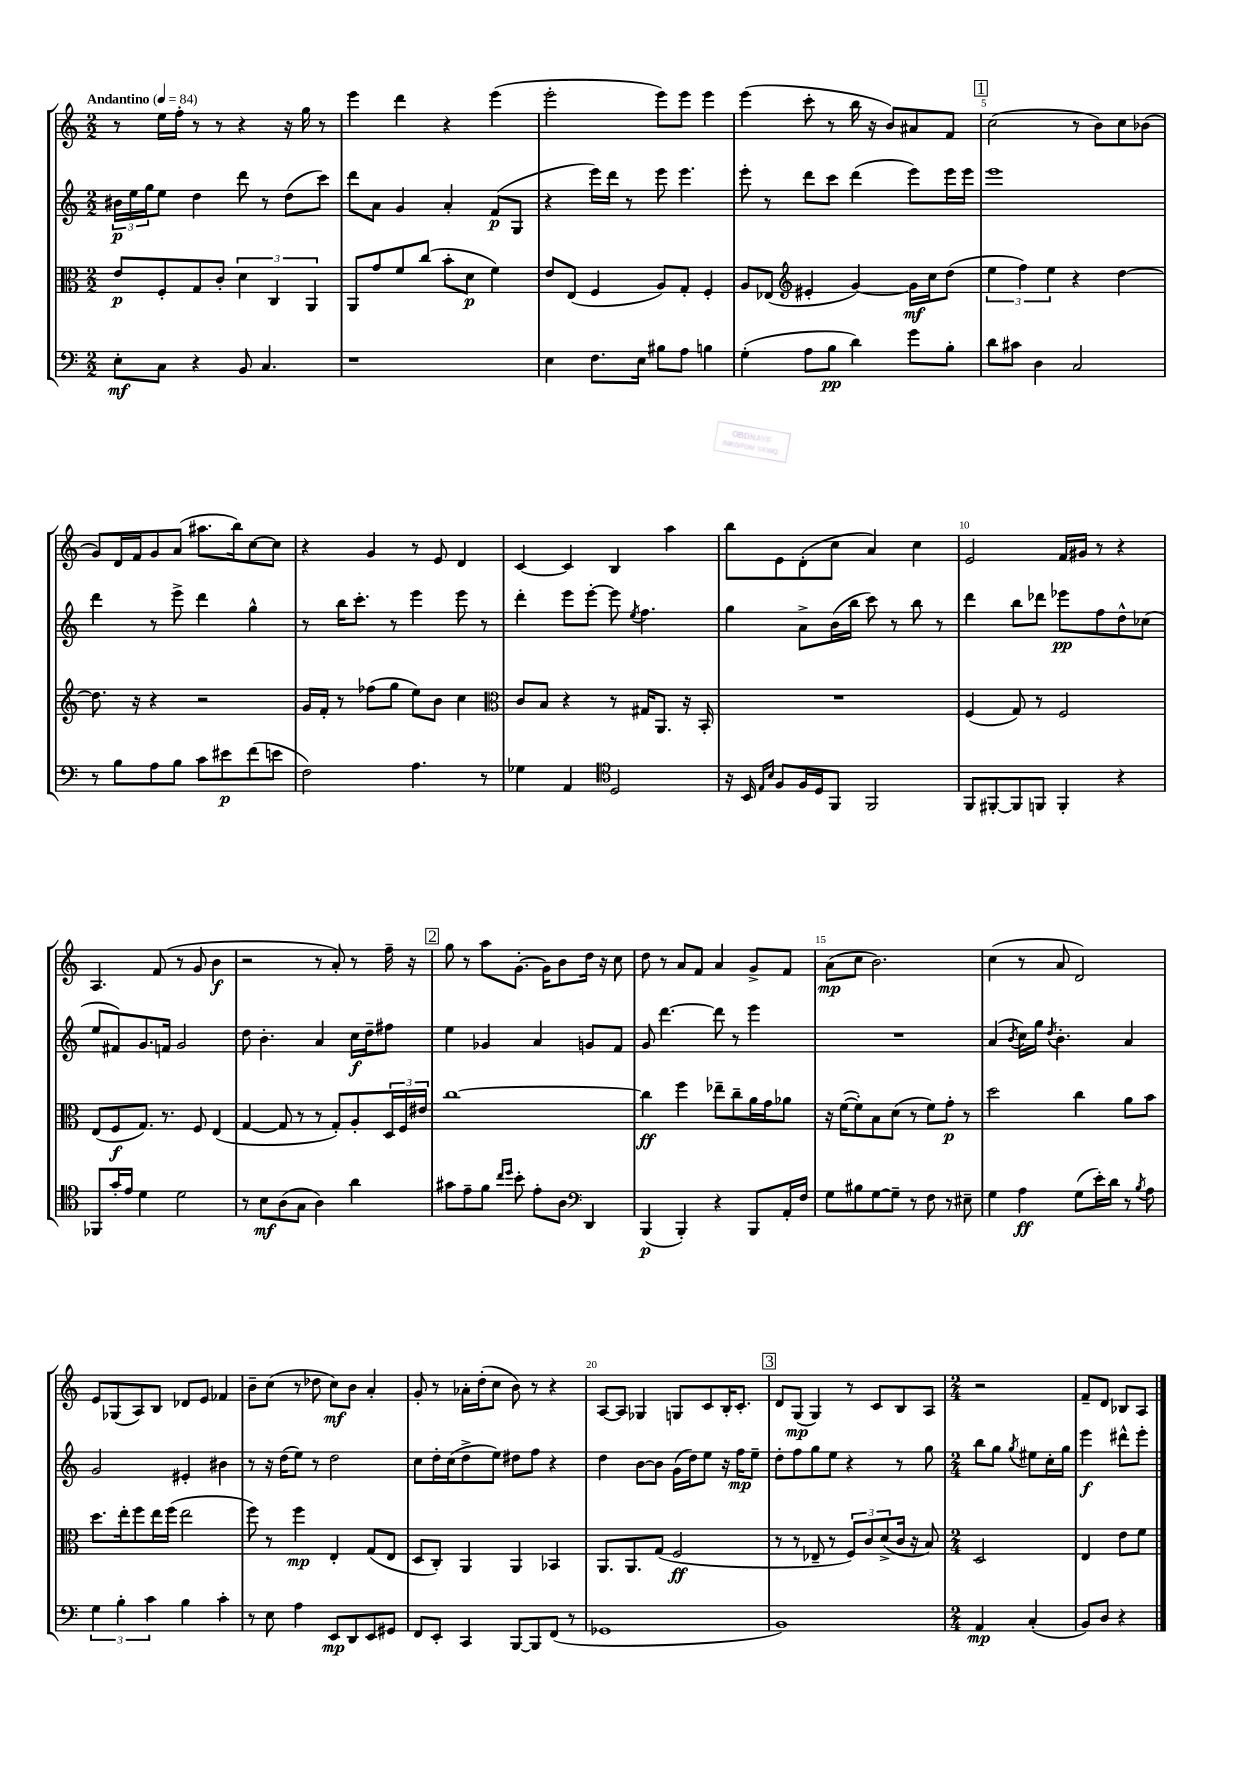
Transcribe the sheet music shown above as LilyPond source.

<<
\new StaffGroup <<
\new Staff = "s0" {
    \clef treble \key c \major \numericTimeSignature \time 2/2 \tempo "Andantino" 4 = 84
    r8 e''16 f''16-. r8 r8 r4 r16 g''16 r8 |
    e'''4 d'''4 r4 e'''4( |
    e'''2-. e'''8) e'''8 e'''4 |
    e'''4( c'''8-. r8 b''16 r16 b'8) ais'8 f'8 |
    \mark \markup { \box "1" } c''2( r8 b'8) c''8 bes'8( |
    g'8) d'16 f'16 g'8 a'8( ais''8. b''16) c''8~ c''8 |
    r4 g'4 r8 e'8 d'4 |
    c'4~ c'4 b4 a''4 |
    b''8 e'8 d'8-.( c''8 a'4) c''4 |
    e'2 f'16 gis'16 r8 r4 |
    a4. f'8( r8 g'8 b'4\f |
    r2 r8 a'8-.) r8 f''16-- r16 |
    \mark \markup { \box "2" } g''8 r8 a''8 g'8.~-. g'16 b'8 d''16 r16 c''8 |
    d''8 r8 a'8 f'8 a'4 g'8-> f'8 |
    a'8\mp( c''8 b'2.) |
    c''4( r8 a'8 d'2) |
    e'8 ges8( a8) b8 des'8 e'8 fes'4 |
    b'8-- c''8( r8 des''8 c''8\mf) b'8 a'4-. |
    g'8-. r8 aes'16-. d''16-.( c''8 b'8) r8 r4 |
    a8~ a8 ges4 g8 c'8 b16-. c'8.-. |
    \mark \markup { \box "3" } d'8 g8\mp( g4) r8 c'8 b8 a8 |
    \numericTimeSignature \time 2/4 r2 |
    f'8-- d'8 bes8 a8 \bar "|." |
}
\new Staff = "s1" {
    \clef treble \key c \major \numericTimeSignature \time 2/2
    \tuplet 3/2 { bis'16\p e''16 g''16 } e''8 d''4 d'''8 r8 d''8( c'''8) |
    d'''8 a'8 g'4 a'4-. f'8\p( g8 |
    r4 e'''16) d'''16 r8 e'''8 e'''4. |
    e'''8-. r8 d'''8 c'''8 d'''4( e'''8) e'''16 e'''16 |
    \mark \markup { \box "1" } e'''1 |
    d'''4 r8 e'''8-> d'''4 g''4-^ |
    r8 b''16 c'''8.-. r8 e'''4 e'''8 r8 |
    d'''4-. e'''8 e'''8~-. e'''8 \acciaccatura { e''8 } f''4. |
    g''4 a'8-> b'16( b''16 c'''8) r8 b''8 r8 |
    d'''4 b''8 des'''8 ees'''8\pp f''8 d''8-^ ces''8( |
    e''8 fis'8) g'8. f'16 g'2 |
    d''8 b'4.-. a'4 c''16\f d''16-- fis''8 |
    \mark \markup { \box "2" } e''4 ges'4 a'4 g'8 f'8 |
    g'8 d'''4.~ d'''8 r8 e'''4 |
    R1 |
    a'4( \acciaccatura { b'8 } c''16) g''16 \acciaccatura { d''8 } b'4.-. a'4 |
    g'2 eis'4-. bis'4 |
    r8 r16 d''16( e''8) r8 d''2 |
    c''8 d''16-. c''16( d''8-> e''8) dis''8 f''8 r4 |
    d''4 b'8~ b'8 g'16( d''16) e''8 r16 f''16\mp e''8-- |
    \mark \markup { \box "3" } d''8-. f''8 g''8 e''8 r4 r8 g''8 |
    \numericTimeSignature \time 2/4 b''8 g''8 \acciaccatura { g''8 } eis''8 c''16-. g''16 |
    e'''4\f dis'''8-^ e'''8-. \bar "|." |
}
\new Staff = "s2" {
    \clef alto \key c \major \numericTimeSignature \time 2/2
    e'8\p f8-. g8 c'8-. \tuplet 3/2 { d'4 c4 a,4 } |
    a,8 g'8 f'8 c''8( b'8-. d'8\p f'4) |
    e'8 e8( f4 a8) g8-. f4-. |
    a8 ees8( \clef treble eis'4-. g'4~) g'16\mf c''16 d''8( |
    \mark \markup { \box "1" } \tuplet 3/2 { e''4 f''4) e''4 } r4 d''4~ |
    d''8. r16 r4 r2 |
    g'16 f'16-. r8 fes''8( g''8 e''8) b'8 c''4 |
    \clef alto c'8 b8 r4 r8 gis16 a,8. r16 b,16-. |
    R1 |
    f4( g8) r8 f2 |
    e8( f8\f g8.) r8. f8 e4( |
    g4~ g8 r8 r8 g8-.) a8-. \tuplet 3/2 { d16 f16 eis'16 } |
    \mark \markup { \box "2" } c''1~ |
    c''4\ff f''4 ees''8-- c''8-- a'16 g'16 aes'8 |
    r16 f'16~( f'8-.) b8 d'8( r8 f'8) g'8-.\p r8 |
    d''2 c''4 a'8 b'8 |
    d''8. e''16-. f''8 e''16 f''16( e''2 |
    f''8) r8 f''4\mp e4-. g8( e8 |
    d8 c8-.) a,4 a,4 bes,4 |
    a,8. a,8. g8( f2\ff |
    \mark \markup { \box "3" } r8 r8 ees8-- r8 \tuplet 3/2 { f8) c'8 d'8->( } c'16 r16 b8) |
    \numericTimeSignature \time 2/4 d2 |
    e4 e'8 f'8 \bar "|." |
}
\new Staff = "s3" {
    \clef bass \key c \major \numericTimeSignature \time 2/2
    e8-.\mf c8 r4 b,8 c4. |
    r1 |
    e4 f8. e16 bis8 a8 b4 |
    g4-.( a8 b8\pp d'4) g'8 b8-. |
    \mark \markup { \box "1" } d'8 cis'8 d4 c2 |
    r8 b8 a8 b8 c'8 eis'8\p f'8( e'8 |
    f2) a4. r8 |
    ges4 a,4 \clef tenor d2 |
    r16 b,16 \grace { e16 b16 } f8 f16 d16 f,8 f,2 |
    f,8 fis,8~-. fis,8 f,8 f,4-. r4 |
    fes,8 g'16-. e'16 d'4 d'2 |
    r8 b8\mf a8( g8 a4) a'4 |
    \mark \markup { \box "2" } gis'8 e'8-- f'8 \grace { c''16 d''16 } b'8-. e'8-. a8 \clef bass d,4 |
    b,,4\p( b,,4-.) r4 b,,8 a,16-. f16 |
    g8 bis8 g8~ g8-- r8 f8 r8 eis8-- |
    g4 a4\ff g8( e'16-.) d'16 r8 \acciaccatura { b8 } a8 |
    \tuplet 3/2 { g4 b4-. c'4 } b4 c'4-. |
    r8 e8 a4 e,8\mp d,8 e,8 gis,8 |
    f,8 e,8-. c,4 b,,8~ b,,8 f,8( r8 |
    ges,1 |
    \mark \markup { \box "3" } b,1) |
    \numericTimeSignature \time 2/4 a,4\mp c4-.( |
    b,8) d8 r4 \bar "|." |
}
>>
>>
\layout { \context { \Score \override BarNumber.break-visibility = ##(#f #t #t) barNumberVisibility = #(every-nth-bar-number-visible 5) } }
